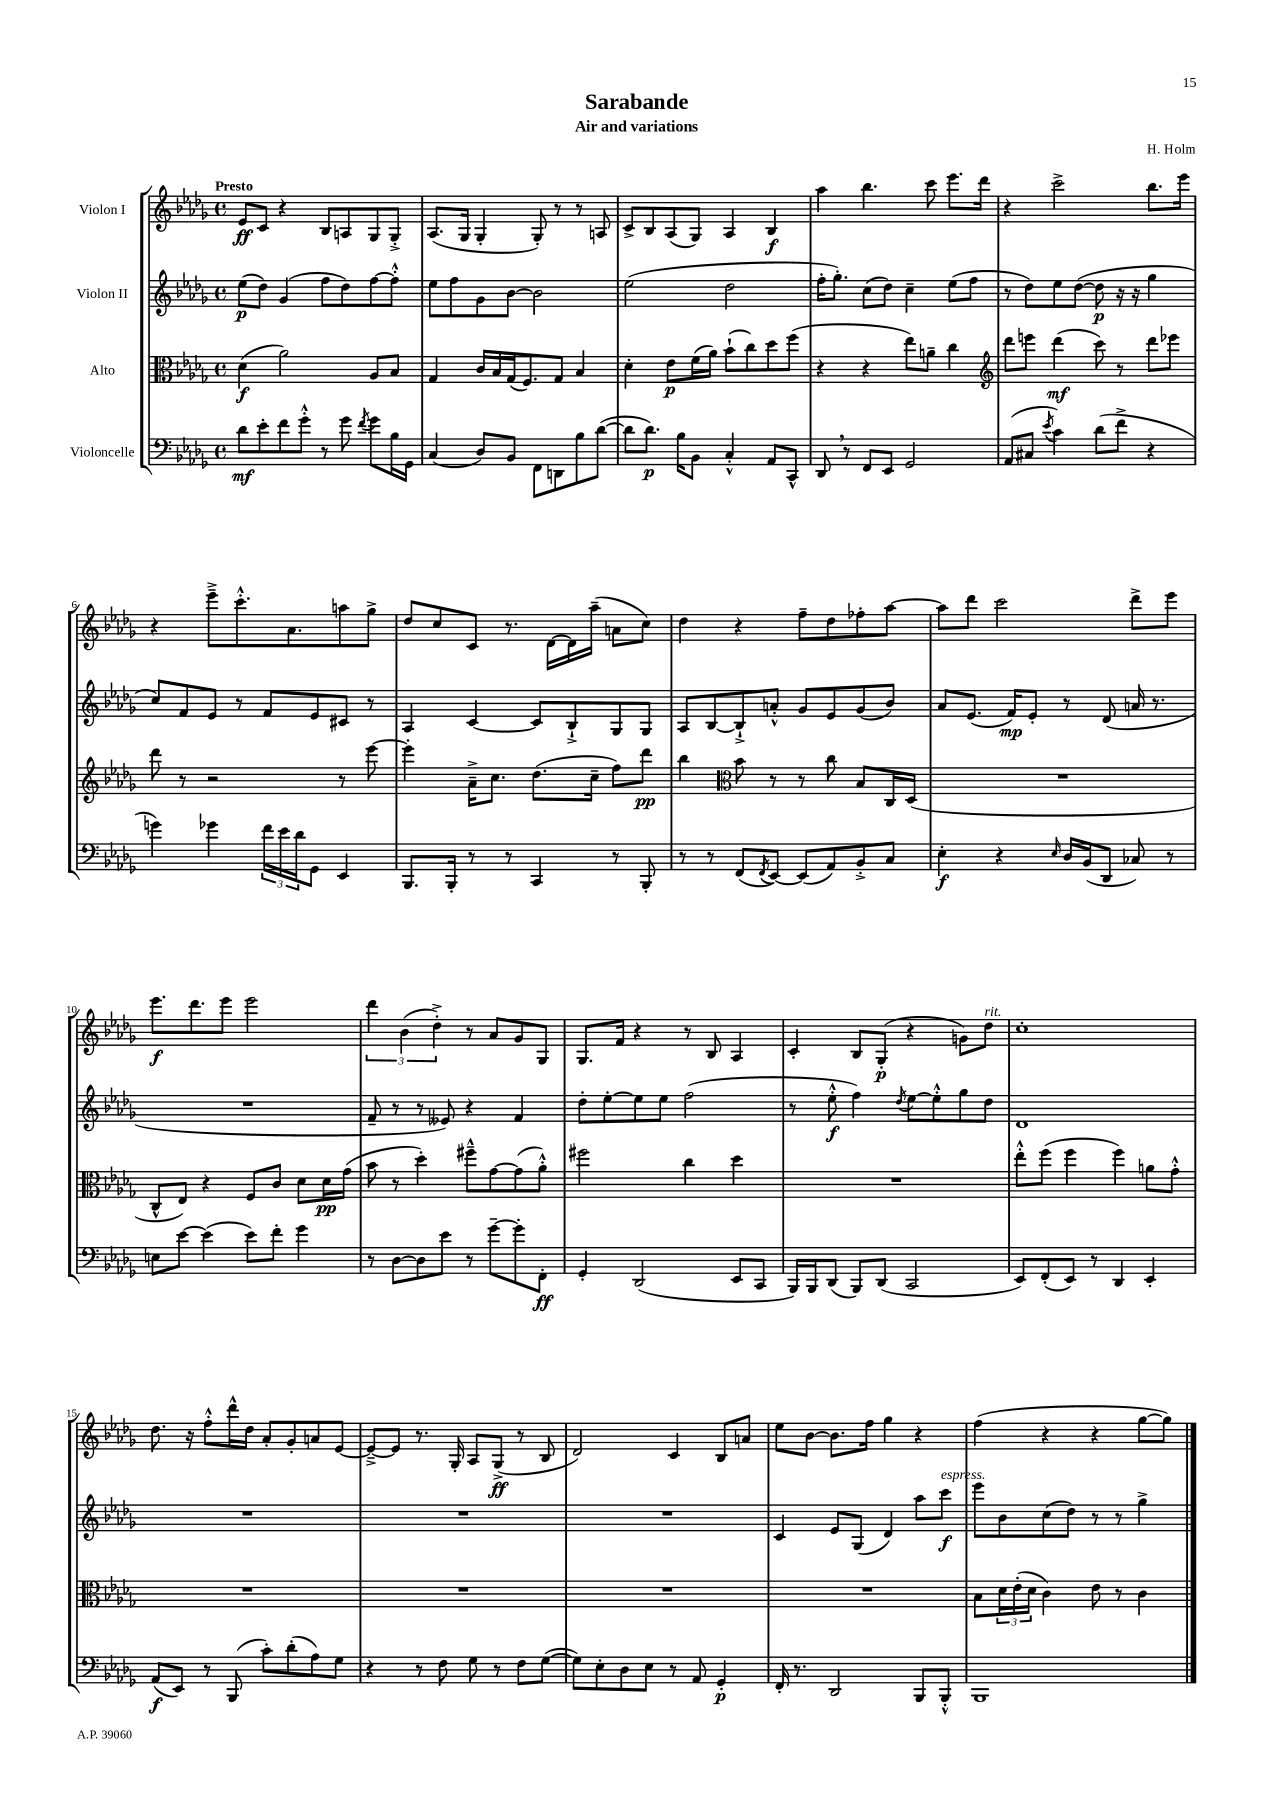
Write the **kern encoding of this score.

**kern	**dynam	**kern	**dynam	**kern	**dynam	**kern	**dynam
*part4	*part4	*part3	*part3	*part2	*part2	*part1	*part1
*staff4	*staff4	*staff3	*staff3	*staff2	*staff2	*staff1	*staff1
*I"Violoncelle	*	*I"Alto	*	*I"Violon II	*	*I"Violon I	*
*clefF4	*	*clefC3	*	*clefG2	*	*clefG2	*
*k[b-e-a-d-g-]	*	*k[b-e-a-d-g-]	*	*k[b-e-a-d-g-]	*	*k[b-e-a-d-g-]	*
*M4/4	*	*M4/4	*	*M4/4	*	*M4/4	*
*met(c)	*	*met(c)	*	*met(c)	*	*met(c)	*
=1	=1	=1	=1	=1	=1	=1	=1
!	!	!	!	!	!	!LO:TX:a:B:t=Presto	!
8d-\L	mf	(4d-\	f	(8ee-\L	p	8e-/L	ff
8e-'\	.	.	.	8dd-\J)	.	8c/J	.
8f\	.	2a-\)	.	(4g-/	.	4r	.
8g-'^^\J	.	.	.	.	.	.	.
8r	.	.	.	8ff\L	.	8B-/L	.
8g-\	.	.	.	8dd-\)	.	8An/	.
8qf/	.	.	.	.	.	.	.
8g-\L	.	8A-/L	.	[8ff\	.	8G-/	.
16B-\L	.	8B-/J	.	8ff'^^\J]	.	8G-'^/J	.
16GG-\JJ	.	.	.	.	.	.	.
=2	=2	=2	=2	=2	=2	=2	=2
(4C/	.	4G-/	.	8ee-\L	.	(8.A-/L	.
.	.	.	.	8ff\	.	.	.
.	.	.	.	.	.	16G-/Jk	.
8D-/L)	.	16c/LL	.	8g-\	.	4G-'/	.
.	.	16B-/	.	.	.	.	.
8BB-/J	.	(16G-/J	.	[8b-\J	.	.	.
.	.	8.F/)	.	.	.	.	.
8FF\L	.	.	.	2b-\]	.	8G-'/)	.
8DDn\	.	8G-/J	.	.	.	8r	.
8B-\	.	4B-/	.	.	.	8r	.
([8d-\J	.	.	.	.	.	8An/	.
=3	=3	=3	=3	=3	=3	=3	=3
8d-\L]	.	4d-'\	.	(2ee-\	.	8c^/L	.
8.d-\J)	p	.	.	.	.	8B-/	.
.	.	8e-\L	p	.	.	(8A-/	.
16B-\KL	.	.	.	.	.	.	.
8BB-\J	.	(16f\L	.	.	.	8G-/J)	.
.	.	16a-\JJ)	.	.	.	.	.
4C'^^/	.	(8b-`\L	.	2dd-\	.	4A-/	.
.	.	8cc\)	.	.	.	.	.
8AA-/L	.	8dd-\	.	.	.	4B-/	f
8CC^^/J	.	(8ff\J	.	.	.	.	.
=4	=4	=4	=4	=4	=4	=4	=4
8DD-,/	.	4r	.	16ff'\KL	.	4aa-\	.
.	.	.	.	8.gg-'\J)	.	.	.
8r	.	.	.	.	.	.	.
8FF/L	.	4r	.	(8cc\L	.	4.bb-\	.
8EE-/J	.	.	.	8dd-\J)	.	.	.
2GG-/	.	8ee-\L)	.	4cc~\	.	.	.
.	.	8an~\J	.	.	.	8ccc\	.
.	.	4cc\	.	(8ee-\L	.	8.eee-\L	.
.	.	.	.	8ff\J	.	.	.
.	.	.	.	.	.	16ddd-\Jk	.
=5	=5	=5	=5	=5	=5	=5	=5
*	*	*clefG2	*	*	*	*	*
(8AA-/L	.	8ddd-\L	.	8r	.	4r	.
8C#X/J	.	8eeen\J	.	8dd-\L)	.	.	.
8qe-/	.	.	.	.	.	.	.
4c\)	.	(4ddd-\	mf	8ee-\	.	2ccc^\	.
.	.	.	.	([8dd-\J	.	.	.
(8d-\L	.	8ccc\)	.	8dd-\]	p	.	.
8f^\J	.	8r	.	16r	.	.	.
.	.	.	.	16r	.	.	.
4r	.	8ddd-\L	.	4gg-\	.	8.bb-\L	.
.	.	8eee-X\J	.	.	.	.	.
.	.	.	.	.	.	16eee-\Jk	.
!!LO:LB:g=z
=6	=6	=6	=6	=6	=6	=6	=6
4gn\)	.	8ddd-\	.	8cc/L)	.	4r	.
.	.	8r	.	8f/	.	.	.
4g-X\	.	2r	.	8e-/J	.	8eee-~^\L	.
.	.	.	.	8r	.	8.ccc'^^\	.
24f\LL	.	.	.	8f/L	.	.	.
24e-\	.	.	.	.	.	.	.
.	.	.	.	.	.	8.a-\	.
24d-\J	.	.	.	.	.	.	.
8GG-\J	.	.	.	8e-/	.	.	.
4EE-/	.	8r	.	8c#X/J	.	8aan\	.
.	.	[8eee-\	.	8r	.	8gg-^\J	.
=7	=7	=7	=7	=7	=7	=7	=7
8.BBB-/L	.	4eee-'\]	.	4A-/	.	8dd-/L	.
.	.	.	.	.	.	8cc/	.
16BBB-'/Jk	.	.	.	.	.	.	.
8r	.	16a-~^\KL	.	[4c/	.	8c/J	.
.	.	8.cc\J	.	.	.	.	.
8r	.	.	.	.	.	8.r	.
4CC/	.	(8.dd-\L	.	8c/L]	.	.	.
.	.	.	.	.	.	[16d-\LL	.
.	.	.	.	8B-`^/	.	16d-\]	.
.	.	16cc~\Jk	.	.	.	(16aa-~\JJ	.
8r	.	8ff\L)	.	8G-/	.	8an\L	.
8BBB-'/	.	8ddd-\J	pp	8G-/J	.	8cc\J)	.
=8	=8	=8	=8	=8	=8	=8	=8
8r	.	4bb-\	.	8A-/L	.	4dd-\	.
8r	.	.	.	[8B-/	.	.	.
*	*	*clefC3	*	*	*	*	*
(8FF/L	.	8b-\	.	8B-`^/]	.	4r	.
8qFF/	.	.	.	.	.	.	.
[8EE-/J)	.	8r	.	8an'^^/J	.	.	.
(8EE-/L]	.	8r	.	8g-/L	.	8ff~\L	.
8AA-/)	.	8cc\	.	8e-/	.	8dd-\	.
8BB-'^/	.	8B-/L	.	(8g-/	.	8ff-X'\	.
8C/J	.	16C/L	.	8b-/J)	.	[8aa-\J	.
.	.	(16D-/JJ	.	.	.	.	.
=9	=9	=9	=9	=9	=9	=9	=9
4E-'\	f	1r	.	8a-/L	.	8aa-\L]	.
.	.	.	.	(8.e-/J	.	8ddd-\J	.
4r	.	.	.	.	.	2ccc\	.
.	.	.	.	16f/KL)	mp	.	.
.	.	.	.	8e-'/J	.	.	.
16qqE-/	.	.	.	.	.	.	.
16D-/LL	.	.	.	8r	.	.	.
(16BB-/J	.	.	.	.	.	.	.
8DD-/J	.	.	.	(8d-/	.	.	.
8C-X/)	.	.	.	16an/	.	8ddd-^\L	.
.	.	.	.	8.r	.	.	.
8r	.	.	.	.	.	8eee-\J	.
!!LO:LB:g=z
=10	=10	=10	=10	=10	=10	=10	=10
8En\L	.	8C^^/L	.	1r	.	8.eee-\L	f
[8e-\J	.	8E-/J)	.	.	.	.	.
.	.	.	.	.	.	8.ddd-\	.
(4e-\]	.	4r	.	.	.	.	.
.	.	.	.	.	.	8eee-\J	.
8e-\L)	.	8F/L	.	.	.	2eee-\	.
8f'\J	.	8c/J	.	.	.	.	.
4g-\	.	8d-\L	.	.	.	.	.
.	.	16d-\L	pp	.	.	.	.
.	.	(16g-\JJ	.	.	.	.	.
=11	=11	=11	=11	=11	=11	=11	=11
8r	.	8b-\	.	8f~/	.	6ddd-\	.
[8D-\L	.	8r	.	8r	.	.	.
.	.	.	.	.	.	(6b-\	.
8D-\]	.	4dd-'\)	.	8r	.	.	.
.	.	.	.	.	.	6dd-'^\)	.
8e-\J	.	.	.	8e--X/)	.	.	.
8r	.	8ff#X~^^\L	.	4r	.	8r	.
[8g-~\L	.	[8g-\	.	.	.	8a-/L	.
8g-'\]	.	(8g-\]	.	4f/	.	8g-/	.
8FF'\J	ff	8a-'^^\J)	.	.	.	8G-/J	.
=12	=12	=12	=12	=12	=12	=12	=12
4GG-'/	.	2ff#X\	.	8dd-'\L	.	8.G-/L	.
.	.	.	.	[8ee-'\	.	.	.
.	.	.	.	.	.	16f/Jk	.
(2DD-/	.	.	.	8ee-\]	.	4r	.
.	.	.	.	8ee-\J	.	.	.
.	.	4cc\	.	(2ff\	.	8r	.
.	.	.	.	.	.	8B-/	.
8EE-/L	.	4dd-\	.	.	.	4A-/	.
8CC/J	.	.	.	.	.	.	.
=13	=13	=13	=13	=13	=13	=13	=13
16BBB-/LL)	.	1r	.	8r	.	4c'/	.
16BBB-/J	.	.	.	.	.	.	.
(8DD-/J	.	.	.	8ee-'^^\	f	.	.
8BBB-/L)	.	.	.	4ff\)	.	8B-/L	.
(8DD-/J	.	.	.	.	.	(8G-'/J	p
.	.	.	.	8qdd-/	.	.	.
2CC/	.	.	.	[8ee-\L	.	4r	.
.	.	.	.	8ee-'^^\]	.	.	.
.	.	.	.	8gg-\	.	8gn\L)	.
!	!	!	!	!	!	!LO:TX:a:i:t=rit.	!
.	.	.	.	8dd-\J	.	8dd-\J	.
=14	=14	=14	=14	=14	=14	=14	=14
8EE-/L)	.	8ee-'^^\L	.	1d-	.	1cc'	.
(8FF'/	.	(8ff\J	.	.	.	.	.
8EE-/J)	.	4ff\	.	.	.	.	.
8r	.	.	.	.	.	.	.
4DD-/	.	4ff\)	.	.	.	.	.
4EE-'/	.	8an\L	.	.	.	.	.
.	.	8g-'^^\J	.	.	.	.	.
!!LO:LB:g=z
=15	=15	=15	=15	=15	=15	=15	=15
(8AA-/L	f	1r	.	1r	.	8.dd-\	.
8EE-/J)	.	.	.	.	.	.	.
.	.	.	.	.	.	16r	.
8r	.	.	.	.	.	8ff'^^\L	.
(8BBB-/	.	.	.	.	.	16ddd-^^\L	.
.	.	.	.	.	.	16dd-\JJ	.
8c'\L)	.	.	.	.	.	8a-'/L	.
(8d-'\	.	.	.	.	.	8g-'/	.
8A-\)	.	.	.	.	.	8an/	.
8G-\J	.	.	.	.	.	[8e-/J	.
=16	=16	=16	=16	=16	=16	=16	=16
4r	.	1r	.	1r	.	8e-~^/L_	.
.	.	.	.	.	.	8e-/J]	.
8r	.	.	.	.	.	8.r	.
8F\	.	.	.	.	.	.	.
.	.	.	.	.	.	16G-'/	.
8G-\	.	.	.	.	.	8A-/L	.
8r	.	.	.	.	.	(8G-^/J	ff
8F\L	.	.	.	.	.	8r	.
([8G-\J	.	.	.	.	.	8B-/	.
=17	=17	=17	=17	=17	=17	=17	=17
8G-\L])	.	1r	.	1r	.	2d-/)	.
8E-'\	.	.	.	.	.	.	.
8D-\	.	.	.	.	.	.	.
8E-\J	.	.	.	.	.	.	.
8r	.	.	.	.	.	4c/	.
8AA-/	.	.	.	.	.	.	.
4GG-'/	p	.	.	.	.	8B-/L	.
.	.	.	.	.	.	8an/J	.
=18	=18	=18	=18	=18	=18	=18	=18
16FF'/	.	1r	.	4c/	.	8ee-\L	.
8.r	.	.	.	.	.	.	.
.	.	.	.	.	.	[8b-\J	.
2DD-/	.	.	.	8e-/L	.	8.b-\L]	.
.	.	.	.	(8G-/J	.	.	.
.	.	.	.	.	.	16ff\Jk	.
.	.	.	.	4d-/)	.	4gg-\	.
8BBB-/L	.	.	.	8aa-\L	.	4r	.
!	!	!	!	!LO:TX:a:i:t=espress.	!	!	!
8BBB-'^^/J	.	.	.	8ccc\J	f	.	.
=19	=19	=19	=19	=19	=19	=19	=19
1BBB-	.	8B-\L	.	8eee-\L	.	(4ff\	.
.	.	24d-\L	.	8b-\	.	.	.
.	.	(24e-'\	.	.	.	.	.
.	.	24d-\JJ	.	.	.	.	.
.	.	4c\)	.	(8cc\	.	4r	.
.	.	.	.	8dd-\J)	.	.	.
.	.	8e-\	.	8r	.	4r	.
.	.	8r	.	8r	.	.	.
.	.	4c\	.	4gg-^\	.	[8gg-\L	.
.	.	.	.	.	.	8gg-\J])	.
==	==	==	==	==	==	==	==
*-	*-	*-	*-	*-	*-	*-	*-
